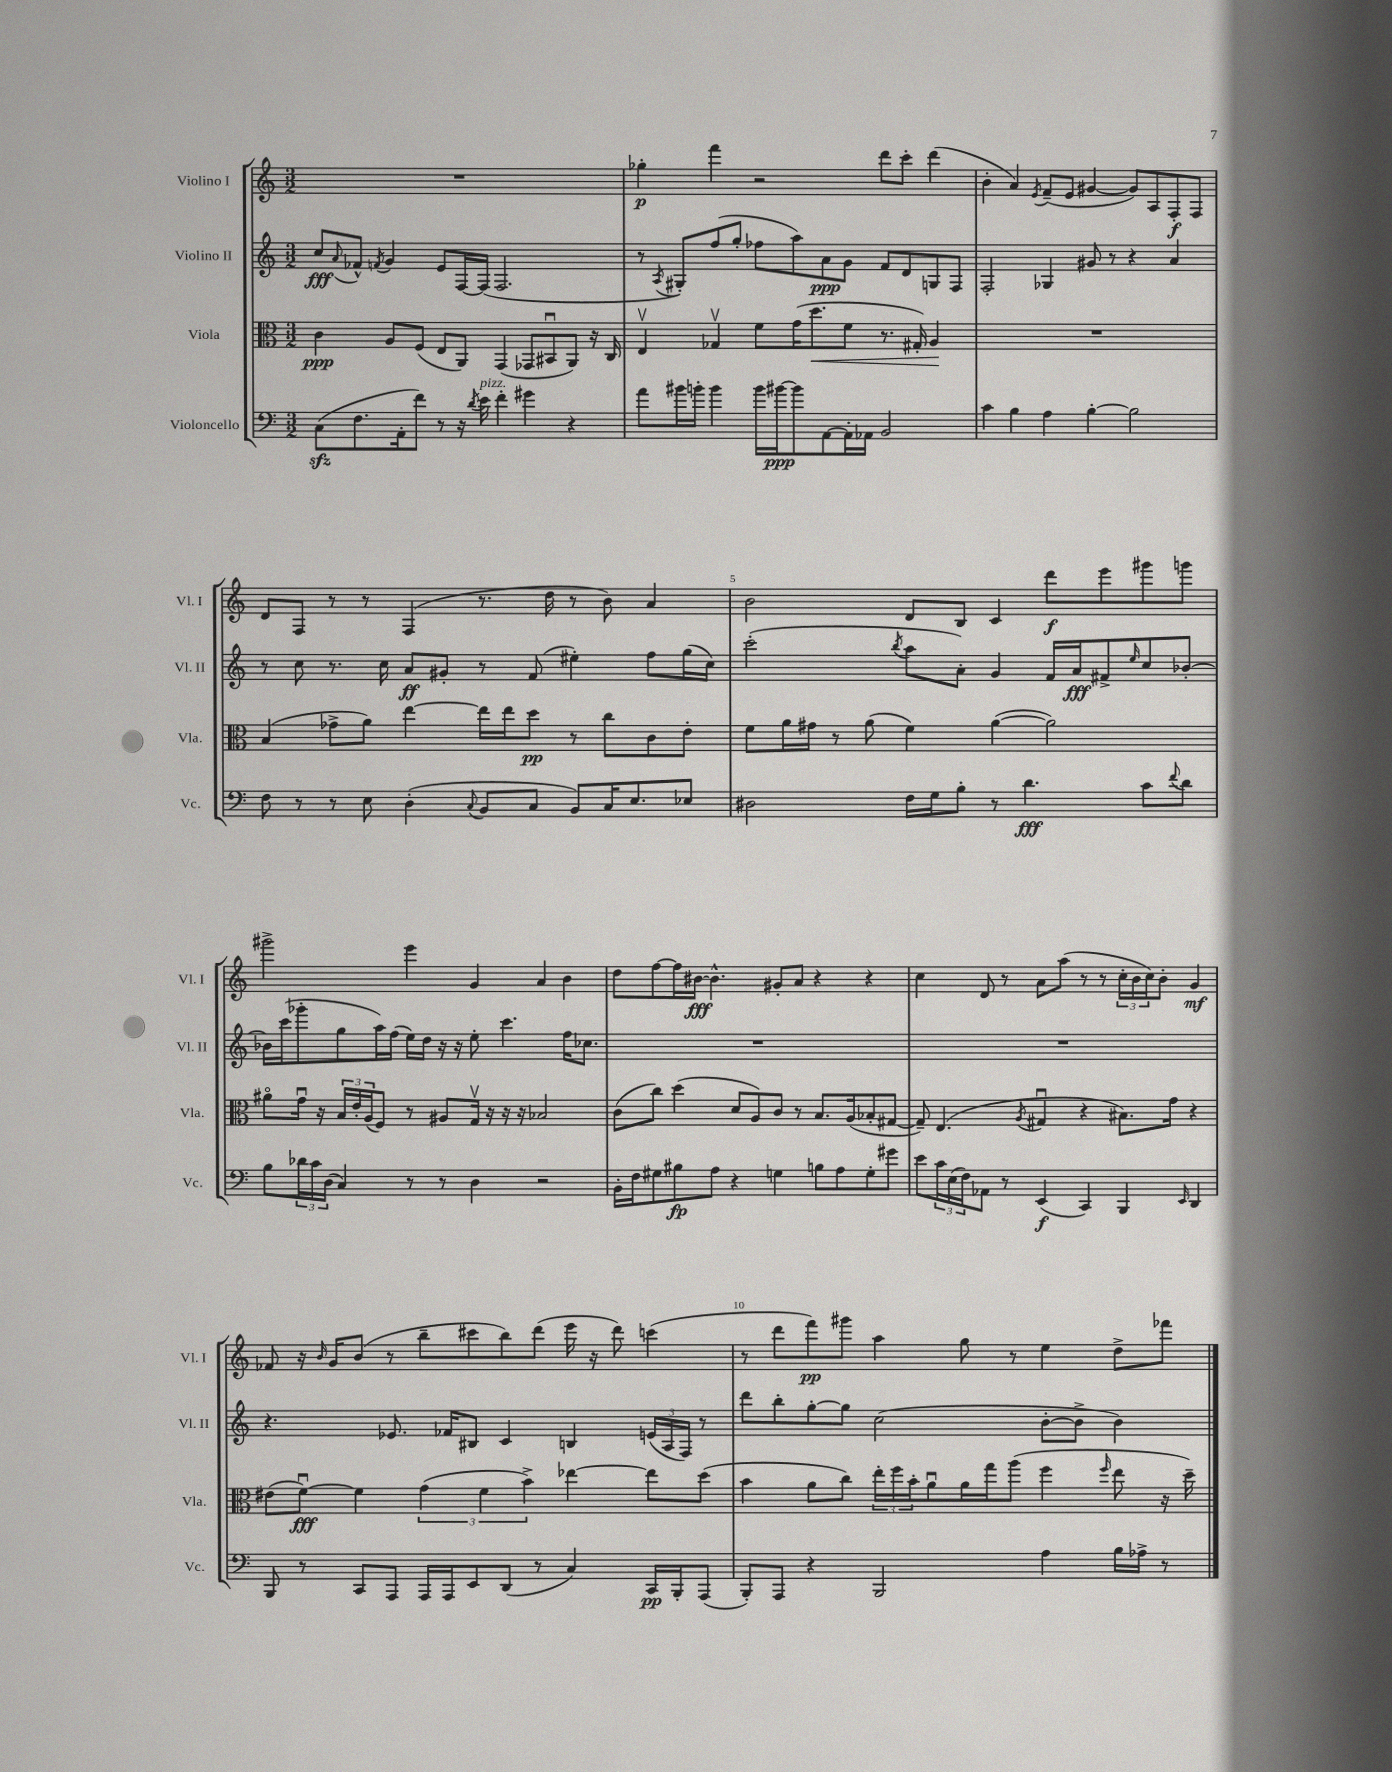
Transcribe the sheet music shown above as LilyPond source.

<<
\new StaffGroup <<
\new Staff = "s0" \with { instrumentName = "Violino I" shortInstrumentName = "Vl. I" } {
    \clef treble \key c \major \numericTimeSignature \time 3/2
    R1. |
    ges''4-.\p f'''4 r2 d'''8 c'''8-. d'''4( |
    b'4-. a'4) \acciaccatura { e'8 } f'8--( e'8 gis'4~ gis'8) a8 f8-.\f f8 |
    d'8 f8 r8 r8 f4( r8. d''16 r8 b'8) a'4 |
    b'2 d'8 b8 c'4 d'''8\f e'''8 gis'''8 g'''8 |
    gis'''2-> e'''4 g'4 a'4 b'4 |
    d''8 f''8~ f''16 bis'16~\fff bis'4.-^ gis'8-. a'8 r4 r4 |
    c''4 d'8 r8 a'8 a''8( r8 r8 \tuplet 3/2 { c''16-. b'16 c''16) } b'8-. g'4\mf |
    fes'8 r16 \grace { b'16 } g'16 b'8( r8 b''8-- cis'''8 b''8) d'''8( e'''16 r16 d'''8) c'''4( |
    r8 d'''8 f'''8\pp) gis'''8 a''4 g''8 r8 e''4 d''8-> fes'''8 \bar "|." |
}
\new Staff = "s1" \with { instrumentName = "Violino II" shortInstrumentName = "Vl. II" } {
    \clef treble \key c \major \numericTimeSignature \time 3/2
    c''8\fff \appoggiatura { a'8 } fes'8-^ \acciaccatura { f'8 } g'4 e'8 f16~ f16( f2. |
    r8 \acciaccatura { a8 } gis8-.) f''8( g''8-. fes''8 a''8) a'8\ppp g'8 f'8 d'8 g8 f8 |
    f2-. ges4 gis'8 r8 r4 a'4 |
    r8 c''8 r8. c''16 a'8\ff gis'8-. r8 f'8( eis''4-.) f''8 g''16( c''16) |
    c'''2-.( \acciaccatura { b''8 } a''8 a'8-.) g'4 f'16 a'16\fff fis'8-> \grace { e''16 } c''8 bes'8~-. |
    bes'16 c'''16( ges'''8-. g''8 a''16) f''16( e''16) d''16 r16 r16 e''8-. c'''4. f''16 ces''8. |
    R1. |
    R1. |
    r4. ees'8. fes'16 bis8 c'4 b4 \tuplet 3/2 { e'16( a16 f16) } r8 |
    d'''8 b''8-. g''8~-. g''8 c''2( b'8~-. b'8-> b'4) \bar "|." |
}
\new Staff = "s2" \with { instrumentName = "Viola" shortInstrumentName = "Vla." } {
    \clef alto \key c \major \numericTimeSignature \time 3/2
    c'4\ppp a8 f8( e8 a,8) g,4( ges,8 bis,8\downbow a,8) r16 c16 |
    e4\upbow ges4\upbow f'8 g'16( d''8.\< f'8 r8. gis16-.) a4\! |
    R1. |
    b4( ges'8-> a'8) e''4~ e''16 e''16 d''8\pp r8 c''8 c'8 e'8-. |
    f'8 a'16 gis'16 r8 a'8( f'4) a'4~( a'2) |
    ais'8\flageolet g'16\downbow r16 \tuplet 3/2 { b16 e'16-. a16( } f8) r8 ais8 g16\upbow r16 r16 r16 bes2 |
    c'8( c''8) d''4( d'8 a8) c'8 r8 b8. a16( bes8-. gis8~ |
    gis8--) e4.( \acciaccatura { a8 } gis4\downbow r4 bis8.) g'16 r4 |
    eis'8( f'8~\downbow\fff) f'4 \tuplet 3/2 { g'4( f'4 b'4->) } ees''4~ ees''8 d''8( |
    b'4 a'8 c''8) \tuplet 3/2 { e''16-. f''16 b'16-. } a'8\downbow a'16 g''16 a''8( f''4 \grace { f''16 } e''8 r16 d''16--) \bar "|." |
}
\new Staff = "s3" \with { instrumentName = "Violoncello" shortInstrumentName = "Vc." } {
    \clef bass \key c \major \numericTimeSignature \time 3/2
    c8\sfz( f8. a,16-. f'8) r8 r16 \acciaccatura { d'8 } e'16^\markup { \italic "pizz." } f'4-. gis'4 r4 |
    a'8 bis'16 b'16-. b'4 b'16 bis'16~\ppp bis'8 a,8~ a,16-. aes,16 b,2 |
    c'4 b4 a4 b4~-. b2 |
    f8 r8 r8 e8 d4-.( \appoggiatura { c8 } b,8 c8 b,8) c16 e8. ees8 |
    dis2 f16 g16 b8-. r8 d'4.\fff c'8 \appoggiatura { f'8 } d'8 |
    b8 \tuplet 3/2 { des'16 c'16 d16( } c4) r8 r8 d4 r2 |
    b,16-. f16 gis8 bis8\fp a8 r4 g4 b8 a8 g8-. gis'8 |
    e'8 \tuplet 3/2 { c'16 e16( f16) } aes,8 r8 e,4\f( c,4) b,,4 \grace { e,16 } d,4 |
    b,,8 r8 c,8 a,,8 a,,16 a,,16 e,8 d,8( r8 c4) c,16\pp b,,16-. a,,8( |
    b,,8-.) a,,8 r4 b,,2 a4 b16 aes16-> r8 \bar "|." |
}
>>
>>
\layout { \context { \Score \override BarNumber.break-visibility = ##(#f #t #t) barNumberVisibility = #(every-nth-bar-number-visible 5) } }
